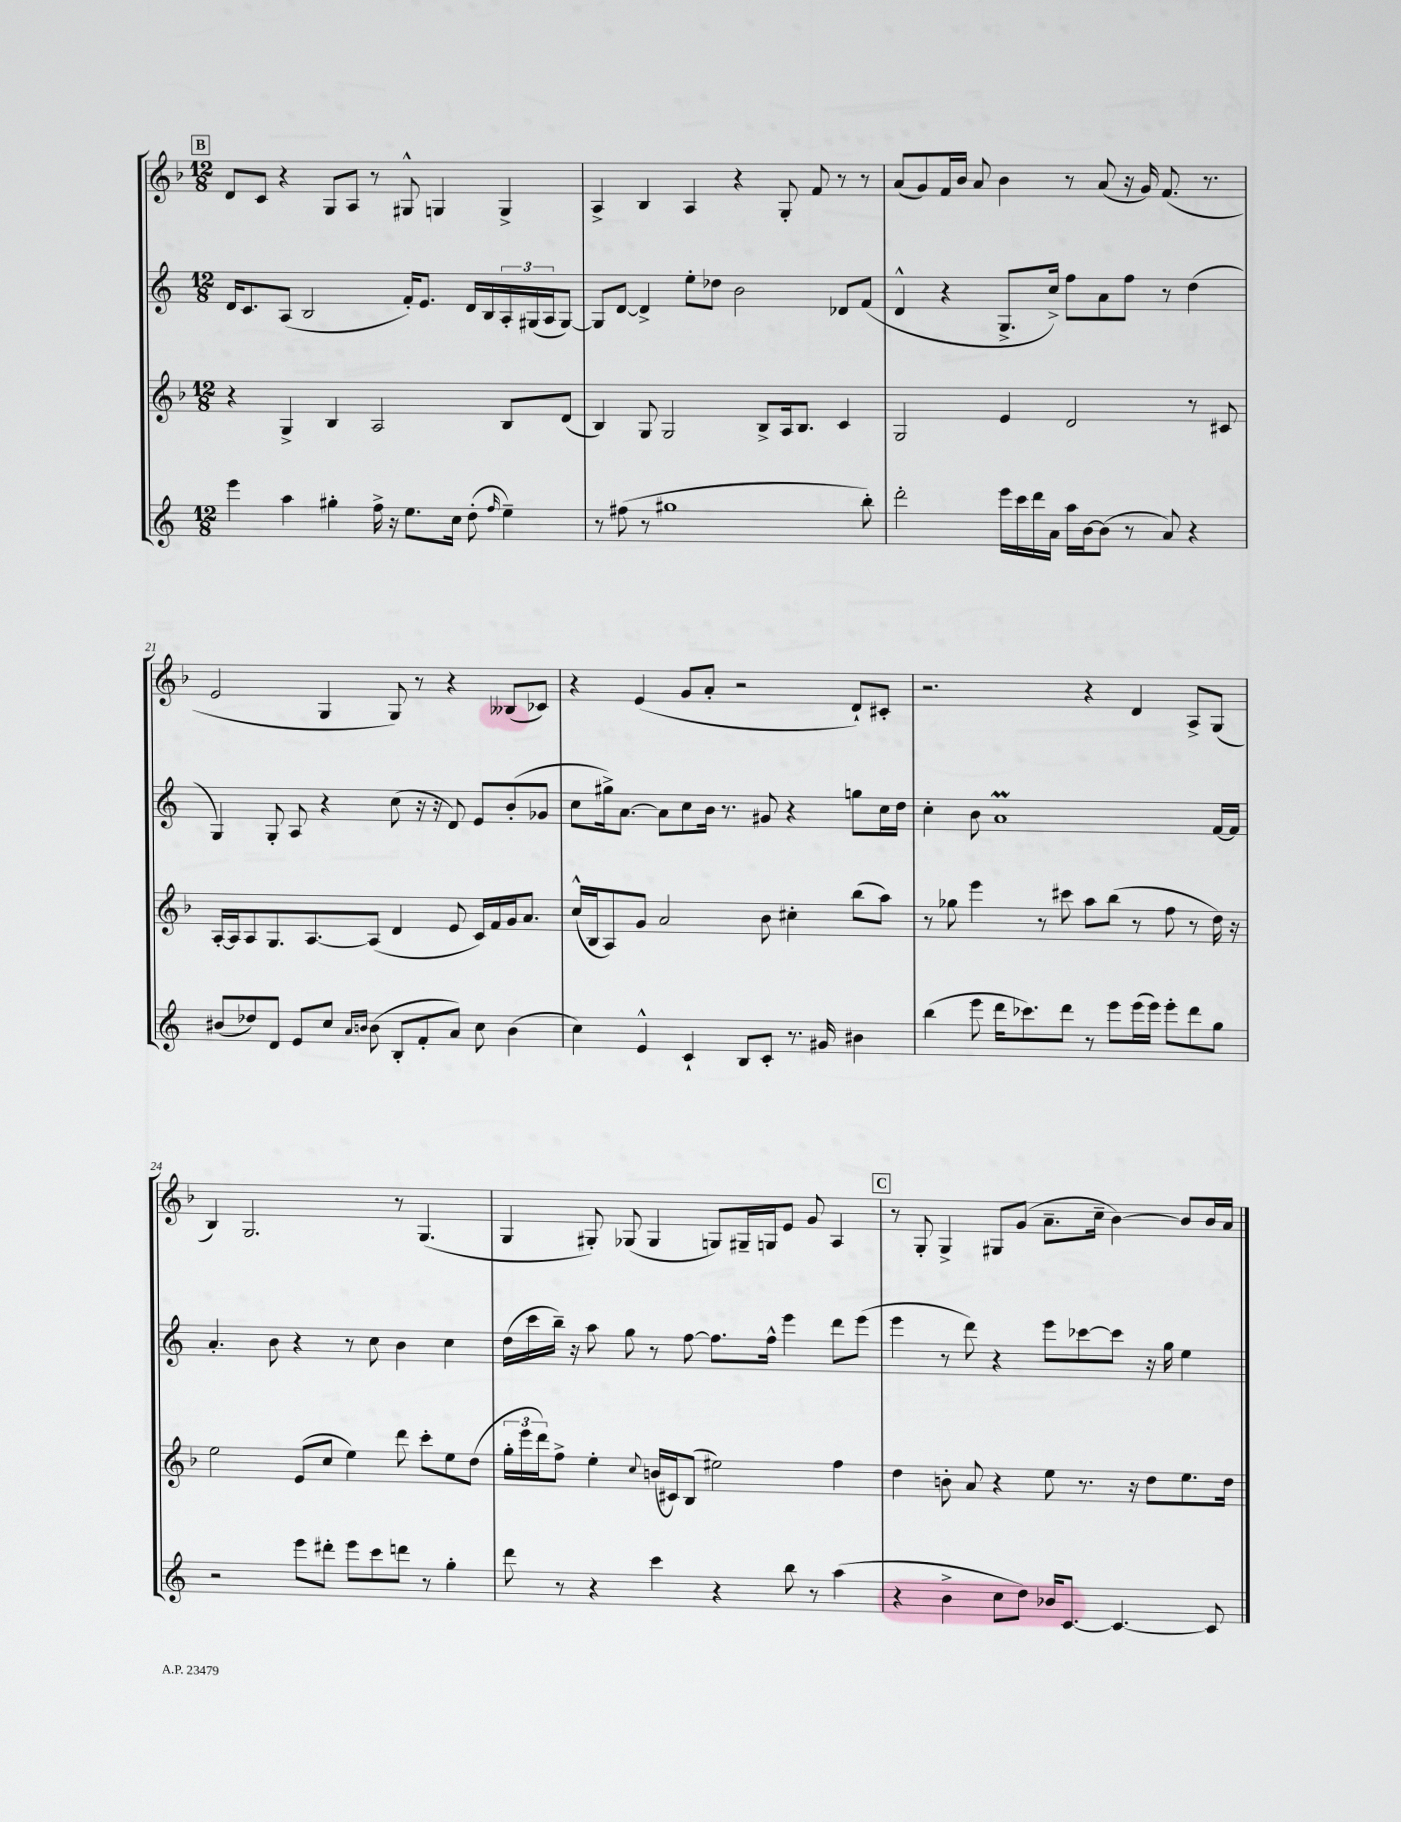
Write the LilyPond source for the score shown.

<<
\new StaffGroup <<
\new Staff = "s0" {
    \clef treble \key f \major \numericTimeSignature \time 12/8
    \mark \markup { \box "B" } d'8 c'8 r4 g8 a8 r8 gis8-^ g4 g4-> |
    a4-> bes4 a4 r4 g8-. f'8 r8 r8 |
    a'8( g'8) f'16 bes'16 a'8 bes'4 r8 a'8( r16 g'16) f'8.( r8. |
    e'2 g4 g8) r8 r4 beses8( ces'8) |
    r4 e'4( g'8 a'8-. r2 d'8-!) cis'8-. |
    r2. r4 d'4 a8-> g8( |
    bes4) g2. r8 g4.( |
    g4 gis8-.) ges8( ges4 g8) gis16-- g16 e'8 g'8 a4 |
    \mark \markup { \box "C" } r8 g8-. g4-> gis8 g'8( a'8.-- c''16-- bes'4~) bes'8 bes'16 a'16 \bar "|." |
}
\new Staff = "s1" {
    \clef treble \key c \major \numericTimeSignature \time 12/8
    \mark \markup { \box "B" } d'16 c'8. a8( b2 f'16-.) e'8. d'16 b16 \tuplet 3/2 { a16-. gis16( a16 } gis8~) |
    gis8 d'8~ d'4-> e''8-. des''8 b'2 des'8 f'8( |
    d'4-^ r4 g8.-> c''16->) f''8 a'8 f''8 r8 d''4( |
    g4) g8-. a8 r4 c''8( r16 r16 d'8) e'8 b'8-.( ges'8 |
    c''8 gis''16->) a'8.~ a'8 c''8 b'16 r8. gis'8 r4 g''8 c''16 d''16 |
    c''4-. b'8 a'1\prall f'16~ f'16 |
    a'4.-. b'8 r4 r8 c''8 b'4 c''4 |
    d''16( c'''16 b''16--) r16 a''8 g''8 r8 f''8~ f''8. f''16-^ e'''4 d'''8 e'''8( |
    \mark \markup { \box "C" } e'''4 r8 d'''8) r4 e'''8 ces'''8~ ces'''8 r16 g''16 e''4 \bar "|." |
}
\new Staff = "s2" {
    \clef treble \key f \major \numericTimeSignature \time 12/8
    \mark \markup { \box "B" } r4 g4-> bes4 a2 bes8 d'8( |
    bes4) g8 g2 bes8-> a16 bes8. c'4 |
    g2 e'4 d'2 r8 cis'8 |
    a16~-. a16 a8 g8. a8.~ a8( d'4 e'8 c'16) f'16 g'16 a'8. |
    c''16-^( bes16 a8) g'8 a'2 bes'8 cis''4-. bes''8( a''8) |
    r8 ges''8 e'''4 r8 cis'''8 a''8 bes''8( r8 f''8 r8 d''16) r16 |
    e''2 e'8( c''8 e''4) d'''8 c'''8-. e''8 d''8( |
    \tuplet 3/2 { g''16-. e'''16 d'''16) } f''8-> e''4-. \appoggiatura { c''8 } b'16( cis'16) bes8( eis''2) f''4 |
    \mark \markup { \box "C" } d''4 b'8-. a'8 r4 e''8 r8. r16 d''8 e''8. d''16 \bar "|." |
}
\new Staff = "s3" {
    \clef treble \key c \major \numericTimeSignature \time 12/8
    \mark \markup { \box "B" } e'''4 a''4 gis''4-. f''16-> r16 e''8. c''16 d''8-.( \grace { f''16 } e''4--) |
    r8 fis''8( r8 gis''1 b''8-.) |
    d'''2-. e'''16 c'''16 d'''16 a'16 a''16 b'16~ b'8( r8 a'8) r4 |
    bis'8( des''8) d'8 e'8 c''8 \grace { a'16 b'16 } b'8( b8-. f'8-. a'8) c''8 b'4( |
    c''4) e'4-^ c'4-! b8 c'8-. r8. gis'16 bis'4 |
    b''4( e'''8 d'''16 ces'''8.) d'''8 r8 e'''8 e'''16( e'''16) e'''8-. d'''8 g''8 |
    r2 e'''8 dis'''8-. e'''8 c'''8 d'''8 r8 g''4-. |
    d'''8 r8 r4 c'''4 r4 b''8 r8 a''4( |
    \mark \markup { \box "C" } r4 b'4-> c''8 d''8) bes'16 c'8.~ c'4.~ c'8 \bar "|." |
}
>>
>>
\layout { \context { \Score currentBarNumber = #18 } }
